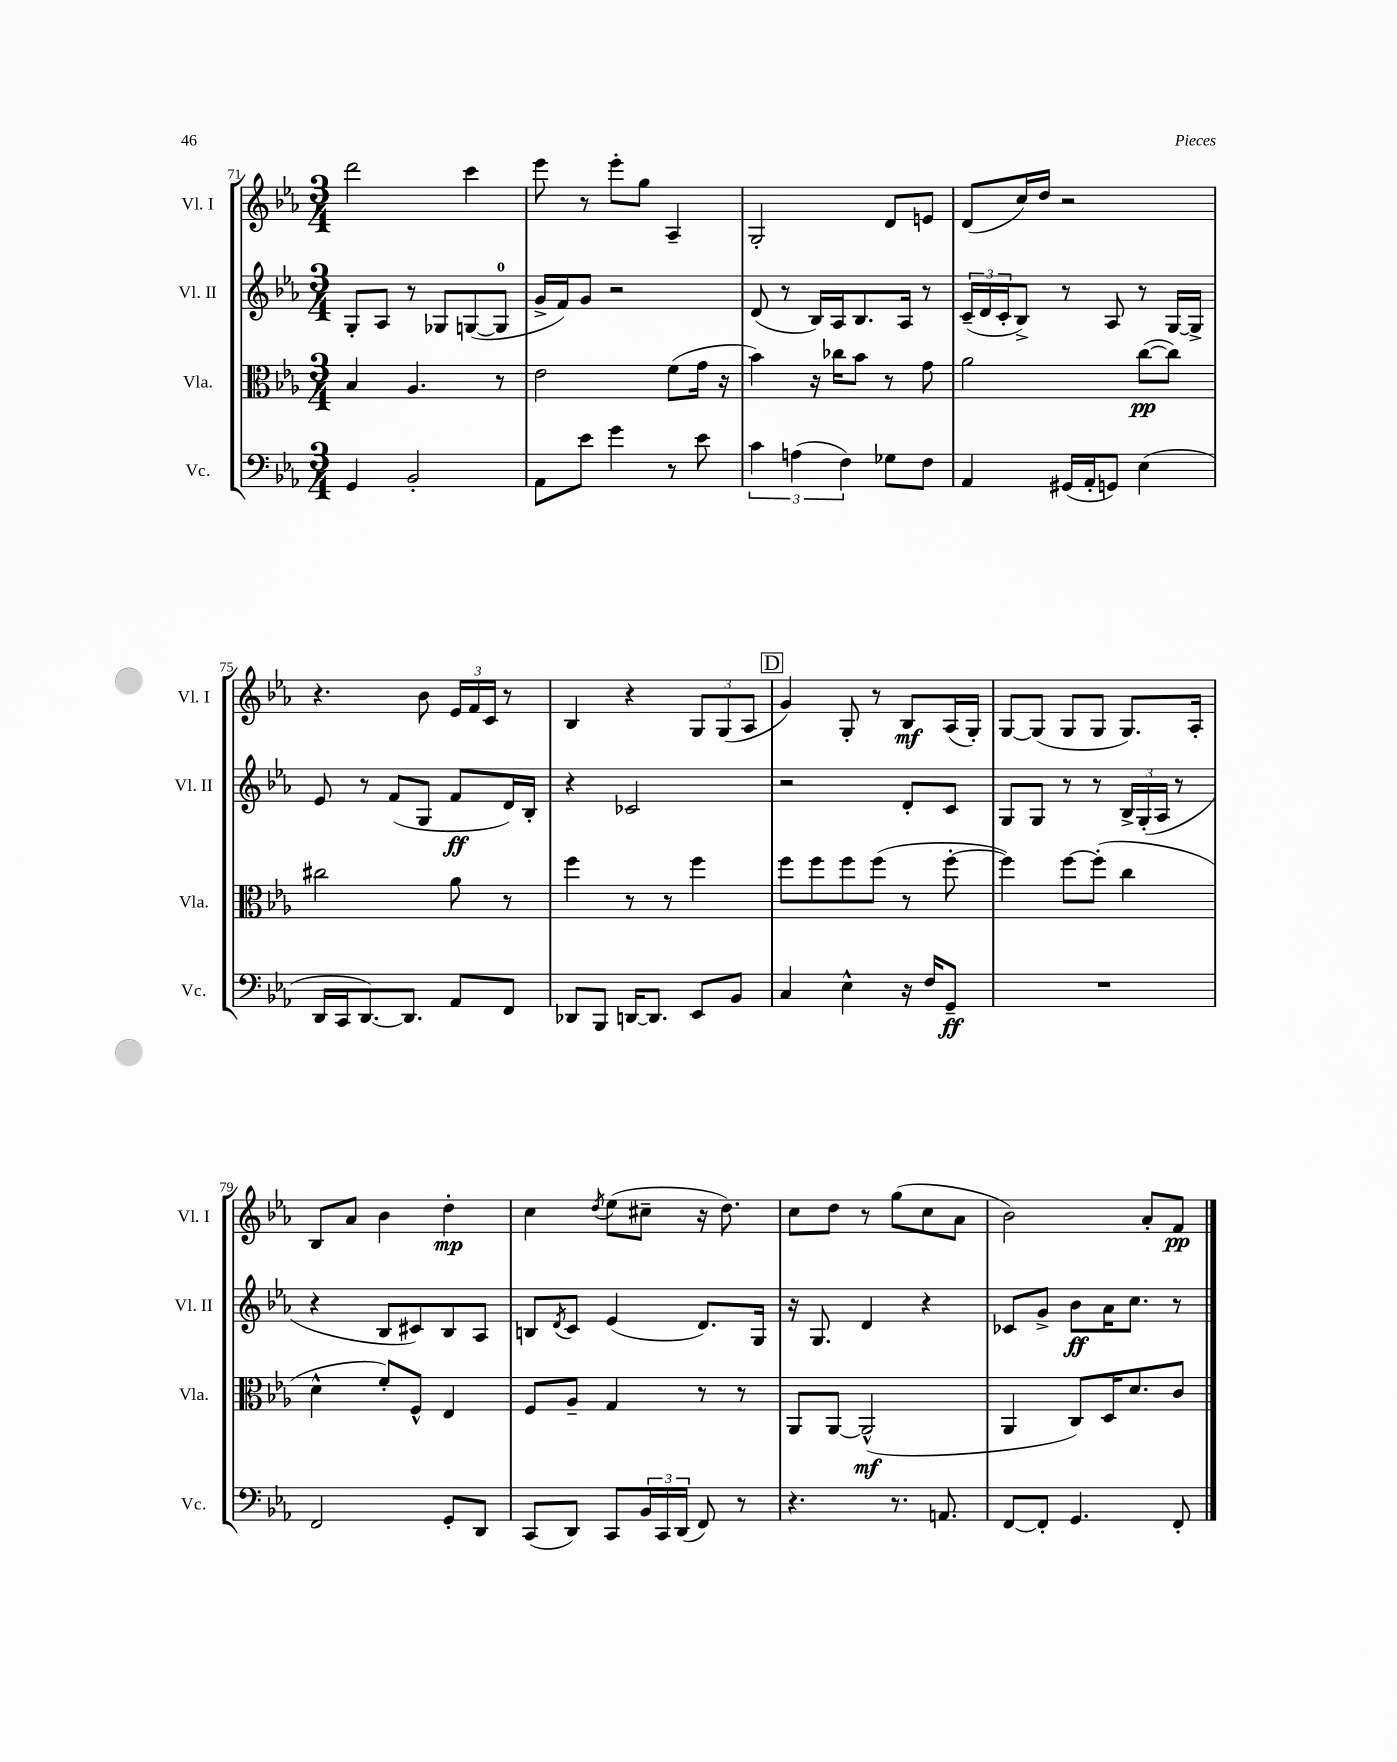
<<
\new StaffGroup <<
\new Staff = "s0" \with { instrumentName = "Vl. I" shortInstrumentName = "Vl. I" } {
    \clef treble \key ees \major \numericTimeSignature \time 3/4
    d'''2 c'''4 |
    ees'''8 r8 ees'''8-. g''8 aes4-- |
    g2-. d'8 e'8 |
    d'8( c''16) d''16 r2 |
    r4. bes'8 \tuplet 3/2 { ees'16 f'16 c'16 } r8 |
    bes4 r4 \tuplet 3/2 { g8 g8( aes8 } |
    \mark \markup { \box "D" } g'4) g8-. r8 bes8\mf aes16( g16-.) |
    g8~ g8( g8 g8 g8.) aes16-. |
    bes8 aes'8 bes'4 d''4-.\mp |
    c''4 \acciaccatura { d''8 } ees''8( cis''8-- r16 d''8.) |
    c''8 d''8 r8 g''8( c''8 aes'8 |
    bes'2) aes'8-. f'8\pp \bar "|." |
}
\new Staff = "s1" \with { instrumentName = "Vl. II" shortInstrumentName = "Vl. II" } {
    \clef treble \key ees \major \numericTimeSignature \time 3/4
    g8-. aes8 r8 ges8 g8~( g8-0 |
    g'16-> f'16) g'8 r2 |
    d'8( r8 bes16) aes16 bes8. aes16 r8 |
    \tuplet 3/2 { c'16--( d'16 c'16-. } bes8->) r8 aes8 r8 g16~ g16-> |
    ees'8 r8 f'8( g8 f'8\ff d'16) bes16-. |
    r4 ces'2 |
    \mark \markup { \box "D" } r2 d'8-. c'8 |
    g8 g8 r8 r8 \tuplet 3/2 { bes16-> g16-.( aes16 } r8 |
    r4 bes8 cis'8) bes8 aes8 |
    b8 \acciaccatura { d'8 } c'8 ees'4( d'8.) g16 |
    r16 g8. d'4 r4 |
    ces'8 g'8-> bes'8\ff aes'16 c''8. r8 \bar "|." |
}
\new Staff = "s2" \with { instrumentName = "Vla." shortInstrumentName = "Vla." } {
    \clef alto \key ees \major \numericTimeSignature \time 3/4
    bes4 aes4. r8 |
    ees'2 f'8( g'16 r16 |
    bes'4) r16 ces''16 bes'8 r8 g'8 |
    aes'2 c''8~\pp( c''8) |
    cis''2 aes'8 r8 |
    f''4 r8 r8 f''4 |
    \mark \markup { \box "D" } f''8 f''8 f''8 f''8( r8 f''8~-. |
    f''4) f''8~ f''8-.( c''4 |
    d'4-^ f'8-.) f8-^ ees4 |
    f8 aes8-- g4 r8 r8 |
    aes,8 aes,8~ aes,2-^\mf( |
    aes,4 c8) d16 d'8. c'8 \bar "|." |
}
\new Staff = "s3" \with { instrumentName = "Vc." shortInstrumentName = "Vc." } {
    \clef bass \key ees \major \numericTimeSignature \time 3/4
    g,4 bes,2-. |
    aes,8 ees'8 g'4 r8 ees'8 |
    \tuplet 3/2 { c'4 a4( f4) } ges8 f8 |
    aes,4 gis,16( aes,16-. g,8) ees4( |
    d,16 c,16 d,8.~) d,8. aes,8 f,8 |
    des,8 bes,,8 d,16~ d,8. ees,8 bes,8 |
    \mark \markup { \box "D" } c4 ees4-^ r16 f16 g,8--\ff |
    R2. |
    f,2 g,8-. d,8 |
    c,8( d,8) c,8 \tuplet 3/2 { bes,16 c,16 d,16( } f,8) r8 |
    r4. r8. a,8. |
    f,8~ f,8-. g,4. f,8-. \bar "|." |
}
>>
>>
\layout { \context { \Score currentBarNumber = #71 } }
